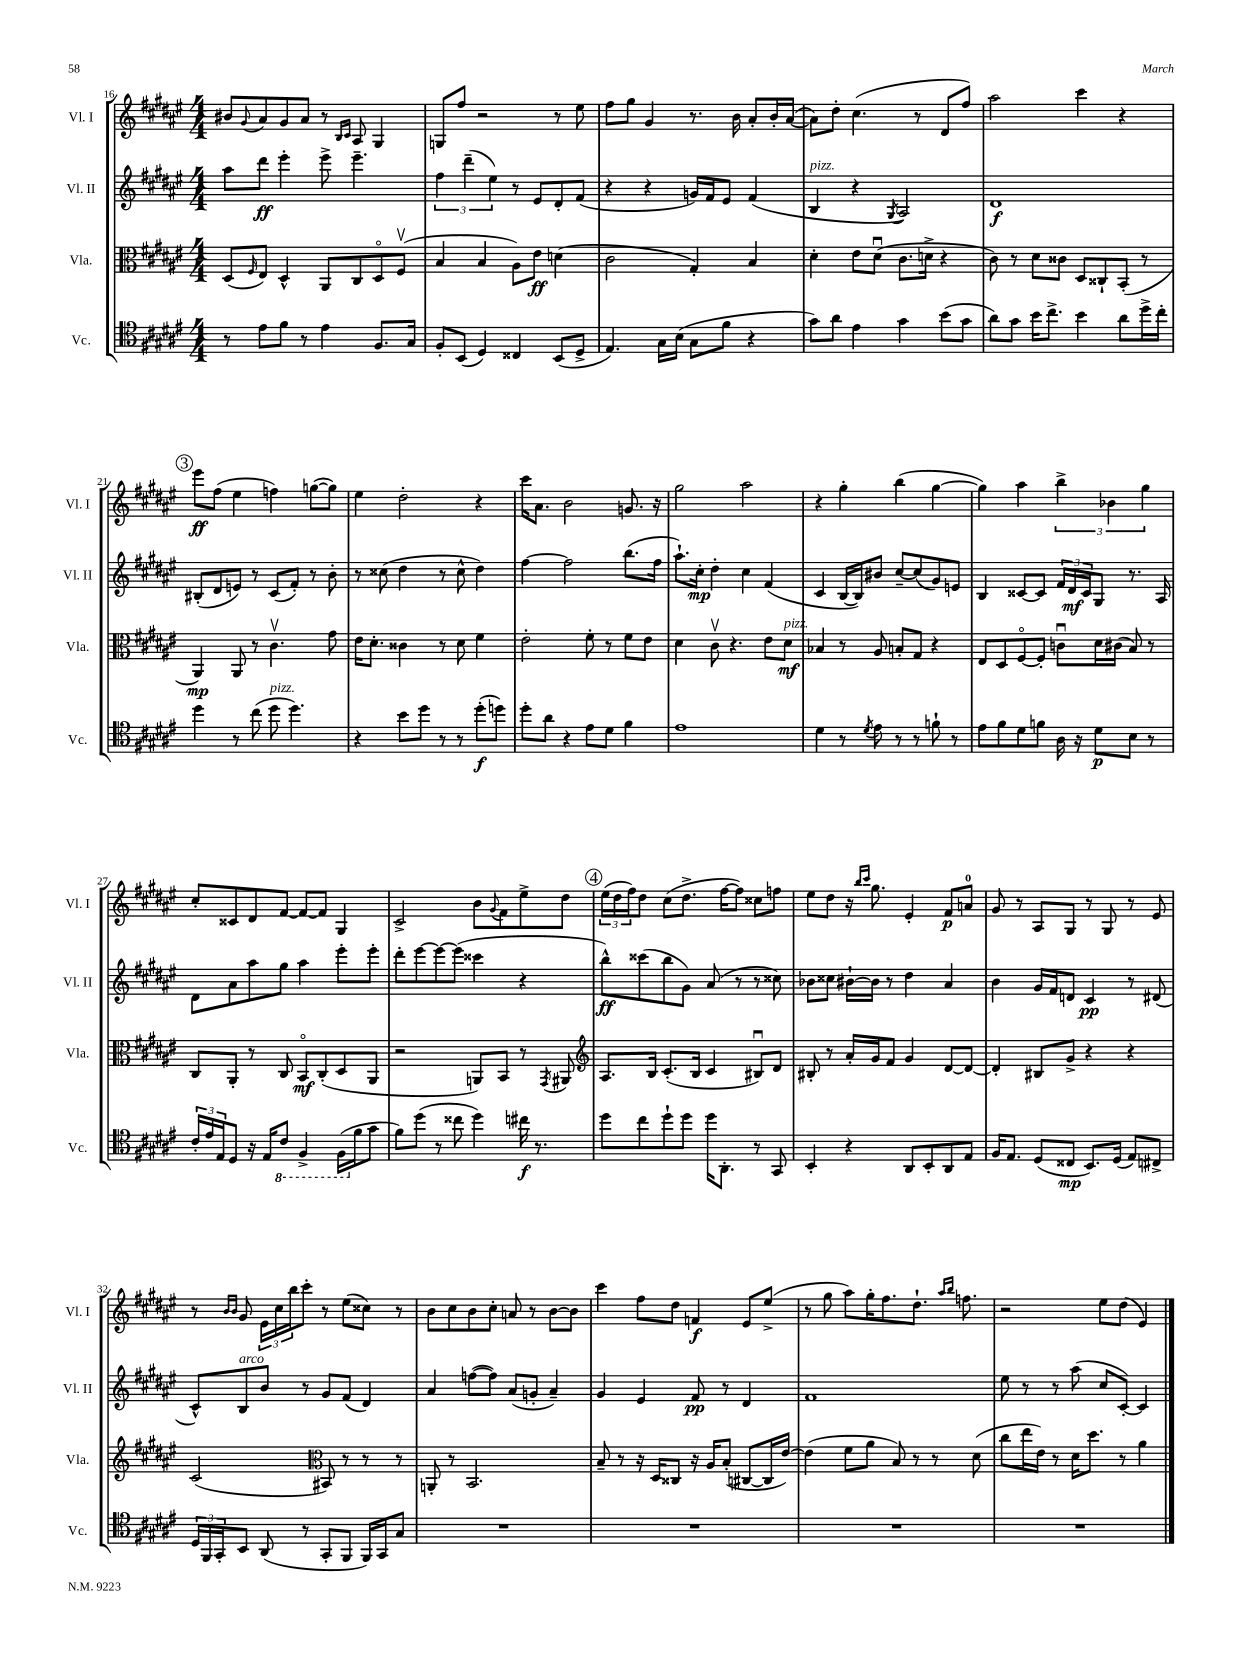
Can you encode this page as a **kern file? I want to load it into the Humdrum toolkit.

**kern	**dynam	**kern	**dynam	**kern	**dynam	**kern	**dynam
*part4	*part4	*part3	*part3	*part2	*part2	*part1	*part1
*staff4	*staff4	*staff3	*staff3	*staff2	*staff2	*staff1	*staff1
*I"Vc.	*	*I"Vla.	*	*I"Vl. II	*	*I"Vl. I	*
*I'Vc.	*	*I'Vla.	*	*I'Vl. II	*	*I'Vl. I	*
*clefC4	*	*clefC3	*	*clefG2	*	*clefG2	*
*k[f#c#g#d#a#e#]	*	*k[f#c#g#d#a#e#]	*	*k[f#c#g#d#a#e#]	*	*k[f#c#g#d#a#e#]	*
*M4/4	*	*M4/4	*	*M4/4	*	*M4/4	*
=16	=16	=16	=16	=16	=16	=16	=16
8r	.	(8D#/L	.	8aa#\L	.	8b#X/L	.
.	.	16qqF#/	.	.	.	8qqg#/	.
8e#\L	.	8E#/J)	.	8ddd#\J	ff	8a#/	.
8f#\J	.	4D#^^/	.	4eee#'\	.	8g#/	.
8r	.	.	.	.	.	8a#/J	.
4e#\	.	8AA#/L	.	8eee#^\	.	8r	.
.	.	.	.	.	.	16qqB/LL	.
.	.	.	.	.	.	16qqc#/JJ	.
.	.	8C#/	.	4.eee#~\	.	8A#/	.
8.F#/L	.	8D#/	.	.	.	4G#/	.
.	.	(8F#v/J	.	.	.	.	.
16G#/Jk	.	.	.	.	.	.	.
=17	=17	=17	=17	=17	=17	=17	=17
8F#'/L	.	4B/	.	6ff#\	.	8Gn/L	.
(8BB/J	.	.	.	.	.	8ff#/J	.
.	.	.	.	(6ddd#~\	.	.	.
4D#/)	.	4B/	.	.	.	2r	.
.	.	.	.	6ee#\)	.	.	.
4C##X/	.	8A#\L)	.	8r	.	.	.
.	.	8e#\J	ff	8e#/L	.	.	.
(8BB/L	.	(4dn\	.	8d#'/	.	8r	.
8D#^/J	.	.	.	(8f#/J	.	8ee#\	.
=18	=18	=18	=18	=18	=18	=18	=18
4.E#/)	.	2c#\	.	4r	.	8ff#\L	.
.	.	.	.	.	.	8gg#\J	.
.	.	.	.	4r	.	4g#/	.
16G#\LL	.	.	.	.	.	.	.
(16B\JJ	.	.	.	.	.	.	.
8G#\L	.	4G#'/)	.	16gn/LL)	.	8.r	.
.	.	.	.	16f#/J	.	.	.
8f#\J	.	.	.	8e#/J	.	.	.
.	.	.	.	.	.	16b\	.
4r	.	4B/	.	(4f#/	.	8a#'/L	.
.	.	.	.	.	.	16b'/L	.
.	.	.	.	.	.	([16a#/JJ	.
=19	=19	=19	=19	=19	=19	=19	=19
!	!	!	!	!LO:TX:a:i:t=pizz.	!	!	!
8g#\L)	.	4d#'\	.	4B/	.	8a#\L])	.
8a#\J	.	.	.	.	.	8dd#'\J	.
4e#\	.	8e#\L	.	4r	.	(4.cc#\	.
.	.	(8d#u\J	.	.	.	.	.
.	.	.	.	8qG#/	.	.	.
4g#\	.	8.c#\L	.	2A#/)	.	.	.
.	.	.	.	.	.	8r	.
.	.	16dn^\Jk	.	.	.	.	.
(8b\L	.	4r	.	.	.	8d#/L	.
8g#\J	.	.	.	.	.	8ff#/J)	.
=20	=20	=20	=20	=20	=20	=20	=20
8a#\L)	.	8c#\)	.	1d#	f	2aa#\	.
8g#\J	.	8r	.	.	.	.	.
16b\KL	.	8d#\L	.	.	.	.	.
8.cc#^\J	.	.	.	.	.	.	.
.	.	8c##X\J	.	.	.	.	.
4b\	.	8D#/L	.	.	.	4ccc#\	.
.	.	8C##X`/	.	.	.	.	.
8a#\L	.	(8BB'/J	.	.	.	4r	.
16dd#^\L	.	8r	.	.	.	.	.
16cc#'\JJ	.	.	.	.	.	.	.
!!LO:LB:g=z
!!LO:REH:place=s1:t=3
=21	=21	=21	=21	=21	=21	=21	=21
4dd#\	.	4AA#/)	mp	(8B#X'/L	.	8eee#\L	ff
.	.	.	.	8d#/	.	(8ff#\J	.
8r	.	8AA#/	.	8en/J)	.	4ee#\	.
(8cc#\	.	8r	.	8r	.	.	.
!LO:TX:a:i:t=pizz.	!	!	!	!	!	!	!
8dd#\	.	4.c#v\	.	(8c#/L	.	4ffn\)	.
4.dd#\)	.	.	.	8f#'/J)	.	.	.
.	.	.	.	8r	.	([8ggn\L	.
.	.	8g#\	.	8b'\	.	8gg\J])	.
=22	=22	=22	=22	=22	=22	=22	=22
4r	.	16e#\KL	.	8r	.	4ee#\	.
.	.	8.d#'\J	.	.	.	.	.
.	.	.	.	(8cc##X\	.	.	.
8b\L	.	4c##X\	.	4dd#\	.	2dd#'\	.
8dd#\J	.	.	.	.	.	.	.
8r	.	8r	.	8r	.	.	.
8r	.	8d#\	.	8cc##^^\	.	.	.
(8dd#'\L	f	4f#\	.	4dd#\)	.	4r	.
8ddn\J)	.	.	.	.	.	.	.
=23	=23	=23	=23	=23	=23	=23	=23
8dd#'\L	.	2e#'\	.	[4ff#\	.	16ccc#\KL	.
.	.	.	.	.	.	8.a#\J	.
8a#\J	.	.	.	.	.	.	.
4r	.	.	.	2ff#\]	.	2b\	.
8e#\L	.	8f#'\	.	.	.	.	.
8d#\J	.	8r	.	.	.	.	.
4f#\	.	8f#\L	.	(8.bb\L	.	8.gn/	.
.	.	8e#\J	.	.	.	.	.
.	.	.	.	16ff#\Jk	.	16r	.
=24	=24	=24	=24	=24	=24	=24	=24
1e#	.	4d#\	.	8.aa#`\L)	.	2gg#\	.
.	.	.	.	16cc#'\Jk	mp	.	.
.	.	8c#v\	.	4dd#'\	.	.	.
.	.	4.r	.	.	.	.	.
.	.	.	.	4cc#\	.	2aa#\	.
.	.	8e#\L	.	(4f#/	.	.	.
!	!	!LO:TX:a:i:t=pizz.	!	!	!	!	!
.	.	8d#\J	mf	.	.	.	.
=25	=25	=25	=25	=25	=25	=25	=25
4d#\	.	4B-X/	.	4c#/	.	4r	.
8r	.	8r	.	[16B/LL	.	4gg#'\	.
.	.	.	.	16B/J])	.	.	.
8qd#/	.	.	.	.	.	.	.
8e#\	.	8A#/	.	8b#X/J	.	.	.
8r	.	8Bn'/L	.	[8cc#~/L	.	(4bb\	.
8r	.	8G#/J	.	(8cc#/]	.	.	.
8fn`\	.	4r	.	8g#/)	.	[4gg#\	.
8r	.	.	.	8en/J	.	.	.
=26	=26	=26	=26	=26	=26	=26	=26
8e#\L	.	8E#/L	.	4B/	.	4gg#\])	.
8f#\	.	8D#/	.	.	.	.	.
8d#\	.	[8F#/	.	[8c##X/L	.	4aa#\	.
8fn\J	.	8F#'/J]	.	8c##/J]	.	.	.
16A#\	.	8cnu\L	.	24f#/LL	.	6bb^\	.
.	.	.	.	24d#/	mf	.	.
16r	.	.	.	.	.	.	.
.	.	.	.	24c##/J	.	.	.
8d#\L	p	16d#\L	.	8G#/J	.	.	.
.	.	.	.	.	.	6b-X\	.
.	.	(16c#X\JJ	.	.	.	.	.
8B\J	.	8B/)	.	8.r	.	.	.
.	.	.	.	.	.	6gg#\	.
8r	.	8r	.	.	.	.	.
.	.	.	.	16A#/	.	.	.
!!LO:LB:g=z
=27	=27	=27	=27	=27	=27	=27	=27
24c#'/LL	.	8C#/L	.	8d#\L	.	8cc#'/L	.
24e#/	.	.	.	.	.	.	.
24E#/J	.	.	.	.	.	.	.
8D#/J	.	8AA#'/J	.	8a#\	.	8c##X/	.
16r	.	8r	.	8aa#\	.	8d#/	.
16E#/KL	.	.	.	.	.	.	.
*8ba	*	*	*	*	*	*	*
8C#/J	.	8C#/	.	8gg#\J	.	[8f#/J	.
4FF#^/	.	8BB/L	mf	4aa#\	.	8f#/L_	.
.	.	(8C#'/	.	.	.	8f#/J]	.
(16FF#\LL	.	8D#/	.	8eee#'\L	.	4G#/	.
*X8ba	*	*	*	*	*	*	*
16f#\J	.	.	.	.	.	.	.
8g#\J	.	8AA#/J	.	8eee#'\J	.	.	.
=28	=28	=28	=28	=28	=28	=28	=28
8f#\L)	.	2r	.	8ddd#'\L	.	2c#^/	.
(8dd#\J	.	.	.	[8eee#\	.	.	.
8r	.	.	.	8eee#\_	.	.	.
8cc##X\	.	.	.	(8eee#\J]	.	.	.
4dd#\)	.	8AAn/L)	.	4ccc##X\	.	8b\L	.
.	.	.	.	.	.	8qqg#/	.
.	.	8BB/J	.	.	.	8f#\	.
16cc#X\	f	8r	.	4r	.	8ee#^\	.
8.r	.	.	.	.	.	.	.
.	.	8qGG#/	.	.	.	.	.
.	.	8AA#X/	.	.	.	8dd#\J	.
!!LO:REH:place=s1:t=4
=29	=29	=29	=29	=29	=29	=29	=29
*	*	*clefG2	*	*	*	*	*
8dd#\L	.	8.A#/L	.	8bb^^\L)	ff	(24ee#\LL	.
.	.	.	.	.	.	24dd#\	.
.	.	.	.	.	.	24ff#\J)	.
8cc#\	.	.	.	(8ccc##X\	.	8dd#\J	.
.	.	16B/Jk	.	.	.	.	.
8dd#`\	.	(8.c#'/L	.	8bb\	.	(8cc#\L	.
8dd#\J	.	.	.	8g#\J)	.	8.dd#^\J	.
.	.	16B/Jk	.	.	.	.	.
16dd#\KL	.	4c#/	.	(8a#/	.	.	.
8.AA#'\J	.	.	.	.	.	[16ff#\KL	.
.	.	.	.	8r	.	8ff#\J])	.
8r	.	8B#Xu/L)	.	8r	.	8cc##X\L	.
8GG#/	.	8d#/J	.	8cc##X\)	.	8ffn\J	.
=30	=30	=30	=30	=30	=30	=30	=30
4BB'/	.	8B#X'/	.	8b-X\L	.	8ee#\L	.
.	.	8r	.	8cc##X\J	.	8dd#\J	.
4r	.	16a#'/LL	.	[16b#X`\LL	.	16r	.
.	.	.	.	.	.	16qqbb/LL	.
.	.	.	.	.	.	16qqccc#/JJ	.
.	.	16g#/J	.	16b#\JJ]	.	8.gg#\	.
.	.	8f#/J	.	8r	.	.	.
8AA#/L	.	4g#/	.	4dd#\	.	4e#'/	.
8BB'/	.	.	.	.	.	.	.
8AA#/	.	[8d#/L	.	4a#/	.	8f#/L	p
8E#/J	.	8d#/J_	.	.	.	8an/J	.
=31	=31	=31	=31	=31	=31	=31	=31
16F#/KL	.	4d#'/]	.	4b\	.	8g#/	.
8.E#/J	.	.	.	.	.	.	.
.	.	.	.	.	.	8r	.
(8D#/L	.	8B#X/L	.	16g#/LL	.	8A#/L	.
.	.	.	.	16f#/J	.	.	.
8C##X/J	mp	8g#^/J	.	8dn/J	.	8G#/J	.
8.BB/L)	.	4r	.	4c#/	pp	8r	.
.	.	.	.	.	.	8G#/	.
(16D#/Jk	.	.	.	.	.	.	.
8E#/L)	.	4r	.	8r	.	8r	.
8C#X^/J	.	.	.	(8d#X/	.	8e#/	.
!!LO:LB:g=z
=32	=32	=32	=32	=32	=32	=32	=32
24D#/LL	.	(2c#/	.	8c#^^/L)	.	8r	.
24FF#/	.	.	.	.	.	.	.
24GG#'/J	.	.	.	.	.	.	.
.	.	.	.	.	.	16qqb/LL	.
.	.	.	.	.	.	16qqb/JJ	.
!	!	!	!	!LO:TX:a:i:t=arco	!	!	!
8BB/J	.	.	.	8B/	.	8g#/	.
(8AA#/	.	.	.	8b/J	.	24e#\LL	.
.	.	.	.	.	.	24cc#\	.
.	.	.	.	.	.	24bb\J	.
8r	.	.	.	8r	.	8ccc#'\J	.
*	*	*clefC3	*	*	*	*	*
8GG#'/L	.	8BB#X/)	.	8g#/L	.	8r	.
8FF#/J	.	8r	.	(8f#/J	.	(8ee#\L	.
16FF#/LL)	.	8r	.	4d#/)	.	8cc##X\J)	.
16GG#/J	.	.	.	.	.	.	.
8G#/J	.	8r	.	.	.	8r	.
=33	=33	=33	=33	=33	=33	=33	=33
1r	.	8AAn'/	.	4a#/	.	8b\L	.
.	.	8r	.	.	.	8cc#\	.
.	.	2.BB/	.	([8ffn\L	.	8b\	.
.	.	.	.	8ff\J])	.	8cc#'\J	.
.	.	.	.	(8a#/L	.	8an/	.
.	.	.	.	8gn'/J	.	8r	.
.	.	.	.	4a#~/)	.	[8b\L	.
.	.	.	.	.	.	8b\J]	.
=34	=34	=34	=34	=34	=34	=34	=34
1r	.	8B~/	.	4g#/	.	4ccc#\	.
.	.	8r	.	.	.	.	.
.	.	16r	.	4e#/	.	8ff#\L	.
.	.	16D#/KL	.	.	.	.	.
.	.	8C##X/J	.	.	.	8dd#\J	.
.	.	16r	.	8f#/	pp	4fn/	f
.	.	16A#/KL	.	.	.	.	.
.	.	(8B'/J	.	8r	.	.	.
.	.	[8C#X/L	.	4d#/	.	8e#/L	.
.	.	16C#/L]	.	.	.	(8ee#^/J	.
.	.	[16e#/JJ)	.	.	.	.	.
=35	=35	=35	=35	=35	=35	=35	=35
1r	.	(4e#\]	.	1f#	.	8r	.
.	.	.	.	.	.	8gg#\	.
.	.	8f#\L	.	.	.	8aa#\L)	.
.	.	8a#\J	.	.	.	16gg#'\K	.
.	.	.	.	.	.	8.ff#\	.
.	.	8B/)	.	.	.	.	.
.	.	8r	.	.	.	8.dd#`\J	.
.	.	8r	.	.	.	.	.
.	.	.	.	.	.	16qqaa#/LL	.
.	.	.	.	.	.	16qqbb/JJ	.
.	.	.	.	.	.	8.ffn\	.
.	.	(8d#\	.	.	.	.	.
=36	=36	=36	=36	=36	=36	=36	=36
1r	.	8cc#\L	.	8ee#\	.	2r	.
.	.	16ee#\L	.	8r	.	.	.
.	.	16e#\JJ)	.	.	.	.	.
.	.	8r	.	8r	.	.	.
.	.	16d#\KL	.	(8aa#\	.	.	.
.	.	8.dd#\J	.	.	.	.	.
.	.	.	.	8cc#/L	.	8ee#\L	.
.	.	8r	.	[8c#'/J)	.	(8dd#\J	.
.	.	4a#\	.	4c#/]	.	4e#/)	.
==	==	==	==	==	==	==	==
*-	*-	*-	*-	*-	*-	*-	*-
